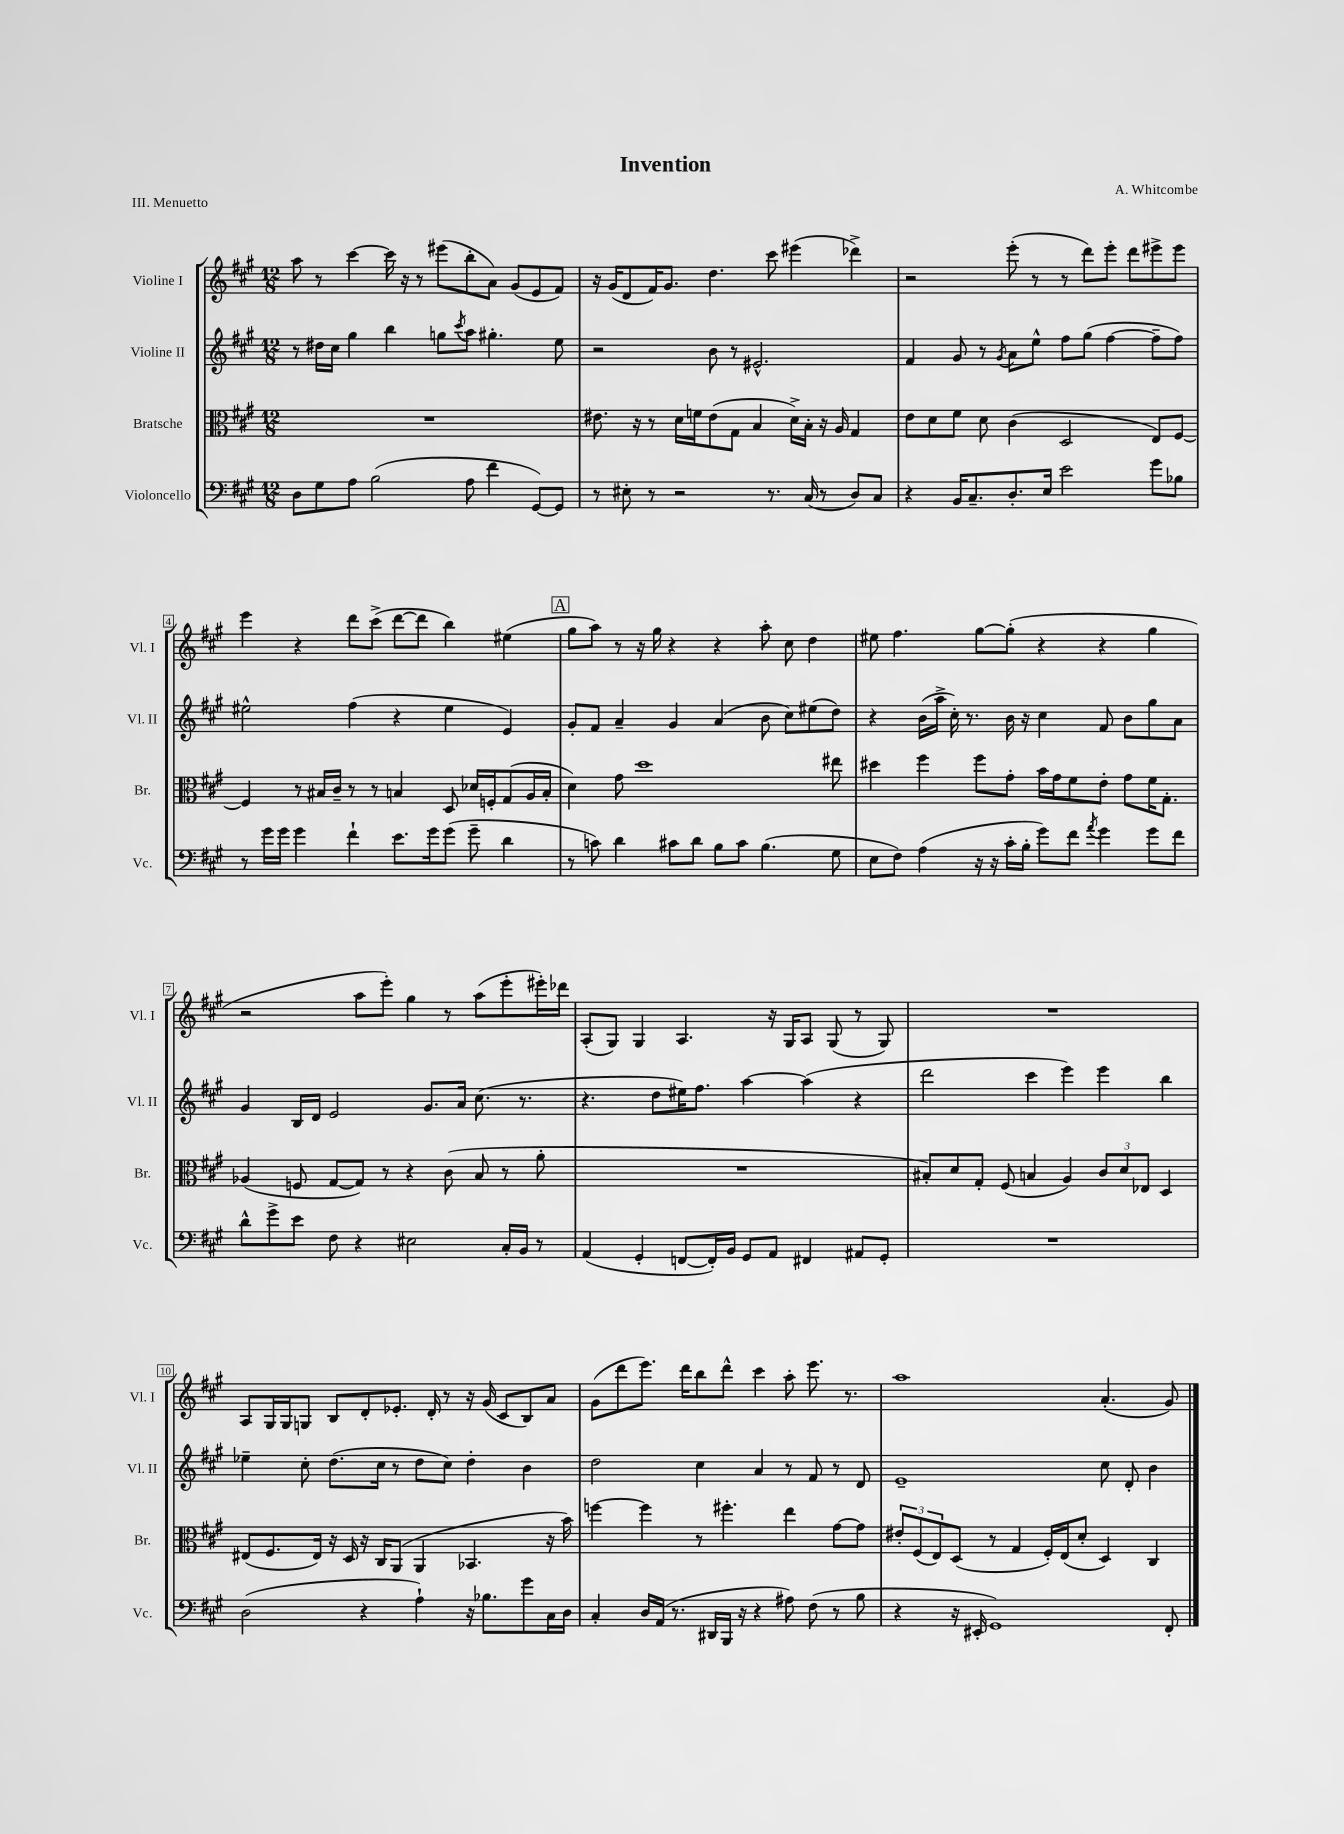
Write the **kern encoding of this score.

**kern	**kern	**kern	**kern
*staff4	*staff3	*staff2	*staff1
*clefF4	*clefC3	*clefG2	*clefG2
*k[f#c#g#]	*k[f#c#g#]	*k[f#c#g#]	*k[f#c#g#]
*M12/8	*M12/8	*M12/8	*M12/8
8D	1.r	8r	8aa
8G#	.	16dd#	8r
.	.	16cc#	.
8A	.	4gg#	[4ccc#
(2B	.	.	.
.	.	4bb	16ccc#]
.	.	.	16r
.	.	.	8r
.	.	8gg	(8eee#
.	.	8qccc#	.
8A	.	8aa	8bb'
4f#	.	4.gg#'	8a)
.	.	.	(8g#
[8GG#)	.	.	8e
8GG#]	.	8ee	8f#)
=	=	=	=
8r	8.e#	2r	16r
.	.	.	(16g#
8E#'	.	.	8d
.	16r	.	.
8r	8r	.	16f#)
.	.	.	8.g#
2r	16d	.	.
.	16f	.	.
.	(8e#	8b	4.dd
.	8G#	8r	.
.	4B	2.e#^^	.
8.r	.	.	8ccc#
.	16d^)	.	(4eee#
(16C#	16B'	.	.
8r	16r	.	.
.	16A	.	.
8D)	4G#	.	4ddd-^)
8C#	.	.	.
=	=	=	=
4r	8e	4f#	2r
.	8d	.	.
16BB	8f#	8g#	.
8.C#~	.	.	.
.	8d	8r	.
.	.	8qg#	.
8.D'	(4c#	8a	(8eee'
.	.	8ee^^	8r
16E	.	.	.
2e	2D	8ff#	8r
.	.	(8gg#	8ddd)
.	.	[4ff#	8eee'
.	.	.	8ddd
8g#	8E)	8ff#~]	8eee#^
8B-	[8F#	8ff#)	8eee#
=	=	=	=
8r	4F#]	2ee#^^	4eee
16g#	.	.	.
16g#	.	.	.
4g#	8r	.	4r
.	16B#	.	.
.	16c#~	.	.
4f#`	8r	(4ff#	8ddd
.	8r	.	(8ccc#^
8.e	4B	4r	[8ddd
.	.	.	8ddd]
16g#	.	.	.
(8g#	8D	4ee#	4bb)
8g#~	16d-	.	.
.	16F'	.	.
4d	(8G#	4e)	(4ee#
.	16A	.	.
.	16B'	.	.
=	=	=	=
8r	4d)	8g#'	8gg#
8c)	.	8f#	8aa)
4d	8g#	4a~	8r
.	1dd	.	16r
.	.	.	16gg#
8c#	.	4g#	4r
8d	.	.	.
8B	.	(4a	4r
8c#	.	.	.
(4.B	.	8b	8aa'
.	.	8cc#)	8cc#
.	.	(8ee#	4dd
8G#	8ee#	8dd)	.
=	=	=	=
8E	4dd#	4r	8ee#
8F#)	.	.	4.ff#
(4A	4ff#	(16b	.
.	.	16aa^	.
.	.	16cc#')	.
.	.	8.r	.
16r	8ff#	.	[8gg#
16r	.	.	.
16c#'	8g#'	16b	(8gg#']
16B'	.	16r	.
8g#)	16b	4cc#	4r
.	16g#	.	.
8f#	8f#	.	.
8qa	.	.	.
4g#	8e'	8f#	4r
.	8g#	8b	.
8g#	16f#	8gg#	4gg#
.	8.G#'	.	.
8f#	.	8a	.
=	=	=	=
8d^^	(4A-	4g#	2r
8g#^	.	.	.
8e	8F	16B	.
.	.	16d	.
8F#	[8G#	2e	.
4r	8G#])	.	8aa
.	8r	.	8eee')
2E#	4r	.	4gg#
.	.	8.g#	.
.	(8c#	.	8r
.	.	16a	.
.	8B	(8.cc#	(8aa
16C#'	8r	.	8eee'
16BB	.	8.r	.
8r	8a'	.	16eee#')
.	.	.	16ddd-
=	=	=	=
(4AA	1.r	4.r	(8A'
.	.	.	8G#)
4GG#'	.	.	4G#
.	.	8dd	.
[8FF	.	16ee#)	4.A
.	.	8.ff#	.
16FF'])	.	.	.
16BB	.	.	.
8GG#	.	[4aa	.
8AA	.	.	16r
.	.	.	16G#
4FF#	.	(4aa]	8A
.	.	.	(8G#
8AA#	.	4r	8r
8GG#'	.	.	8G#)
=	=	=	=
1.r	8B#')	2ddd	1.r
.	8d	.	.
.	8G#'	.	.
.	(8F#	.	.
.	4B	4ccc#	.
.	4A)	4eee)	.
.	12c#	4eee	.
.	12d	.	.
.	12E-	.	.
.	4D	4bb	.
=	=	=	=
(2D	(8E#	4ee-~	8A
.	8.F#	.	16G#
.	.	.	16G#
.	.	8cc#'	8G
.	16E#)	.	.
.	16r	(8.dd	8B
.	16D	.	.
4r	16r	.	8d'
.	16C#	16cc#	.
.	(8AA	8r	8.e-'
4A`)	4AA	8dd	.
.	.	.	16d'
.	.	8cc#)	8r
16r	4.BB-	4dd'	16r
8.B-	.	.	(16g#
.	.	.	8c#
8g#	.	4b	8B)
16C#	16r	.	8a
16D	16b)	.	.
=	=	=	=
4C#'	[4ff	2dd	(8g#
.	.	.	8ddd
16D	4ff]	.	8.eee)
(16AA	.	.	.
8.r	.	.	.
.	.	.	16ddd
.	8r	4cc#	8bb
16DD#	.	.	.
16BBB	4.ff#'	.	8ddd^^
16r	.	.	.
4r	.	4a	4ccc#
8A#)	4ee	8r	8aa'
(8F#	.	8f#	8.eee
8r	[8g#	8r	.
.	.	.	8.r
8B	8g#]	8d	.
=	=	=	=
4r	12e#'	1e~	1aa
.	(12F#	.	.
.	12E)	.	.
16r	(8D	.	.
16EE#'	.	.	.
1GG#)	8r	.	.
.	4G#	.	.
.	16F#')	.	.
.	(16E	.	.
.	8d'	.	.
.	4D)	8cc#	(4.a'
.	.	8d'	.
.	4C#	4b	.
8FF#'	.	.	8g#)
==	==	==	==
*-	*-	*-	*-
